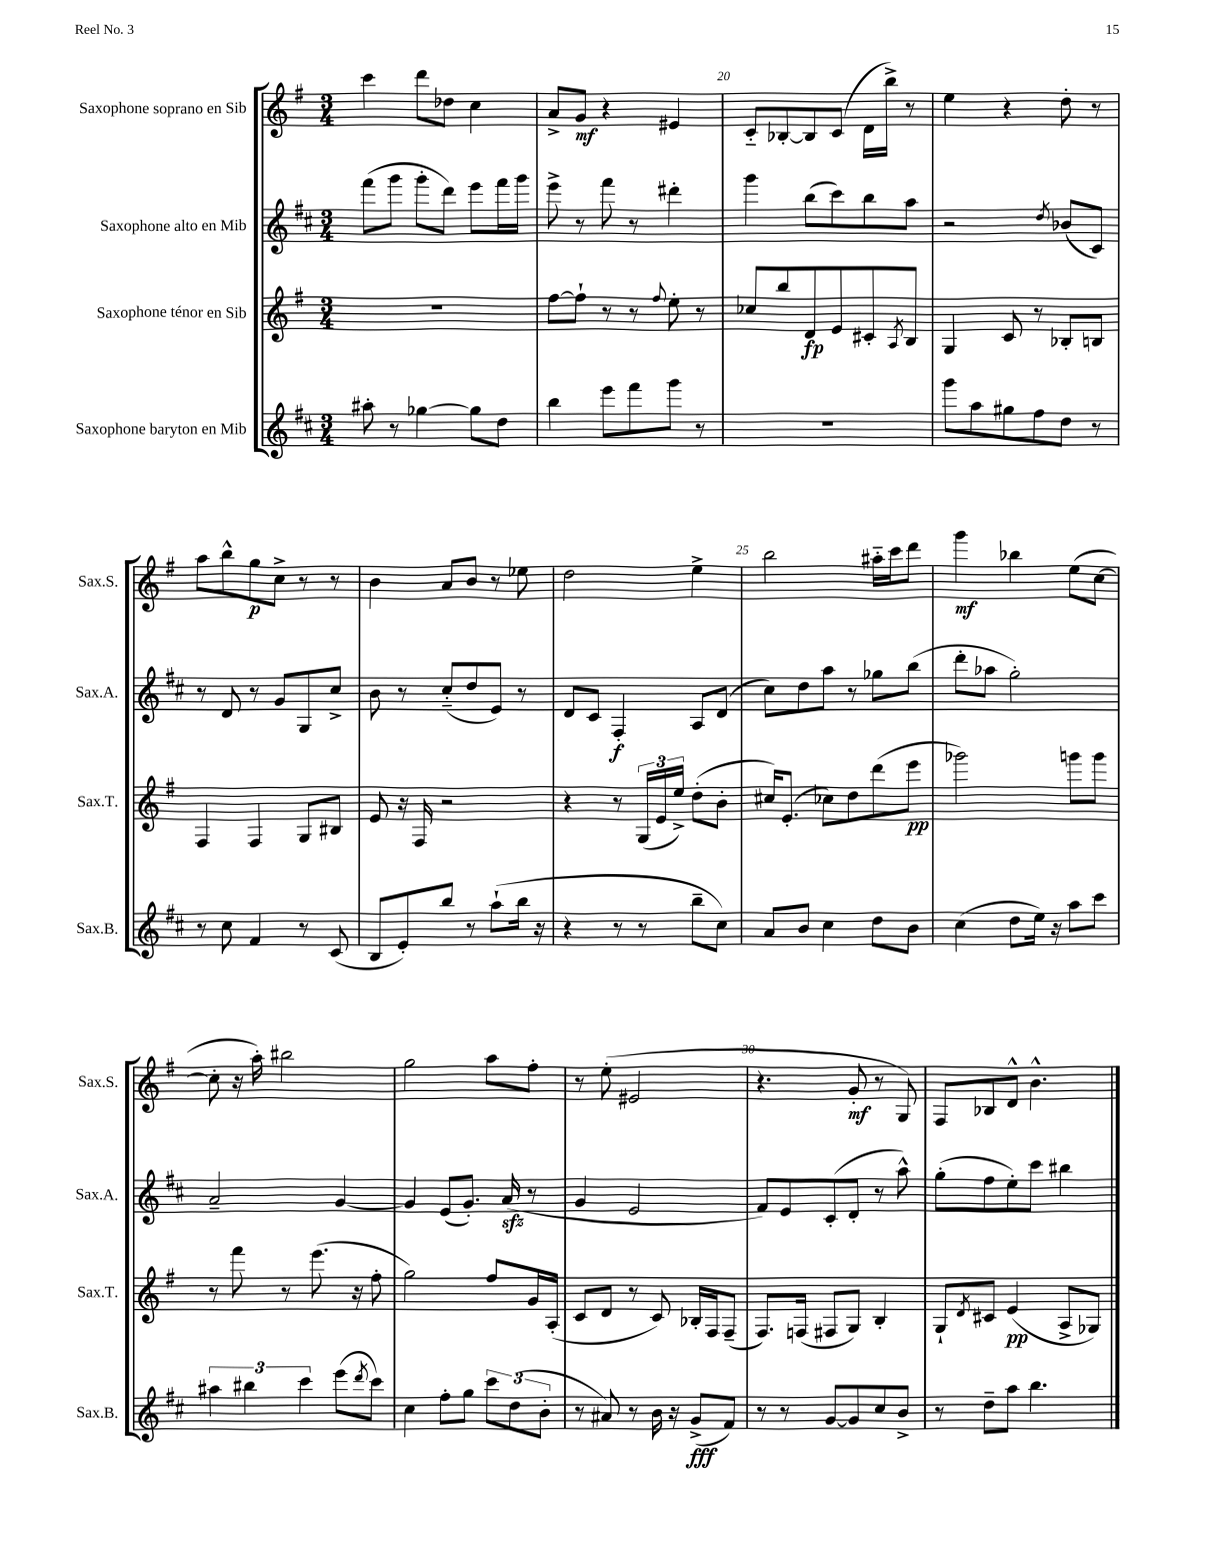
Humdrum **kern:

**kern	**kern	**kern	**kern
*staff4	*staff3	*staff2	*staff1
*clefG2	*clefG2	*clefG2	*clefG2
*k[f#c#]	*k[f#]	*k[f#c#]	*k[f#]
*M3/4	*M3/4	*M3/4	*M3/4
8aa#'	2.r	(8fff#	4ccc
8r	.	8ggg	.
[4gg-	.	8ggg'	8ddd
.	.	8ddd)	8dd-
8gg-]	.	8eee	4cc
8dd	.	16fff#	.
.	.	16ggg	.
=	=	=	=
4bb	[8ff#	8eee^	8a^
.	8ff#`]	8r	8g
8eee	8r	8fff#	4r
8fff#	8r	8r	.
.	8qqff#	.	.
8ggg	8ee'	4ddd#'	4e#
8r	8r	.	.
=	=	=	=
2.r	8cc-	4ggg	8c'~
.	8bb	.	[8B-'
.	8d	(8bb	8B-]
.	8e	8ccc#)	(8c
.	8c#'	8bb	16d
.	.	.	16bb^)
.	8qA	.	.
.	8B	8aa	8r
=	=	=	=
8ggg	4G	2r	4ee
8aa	.	.	.
8gg#	8c	.	4r
8ff#	8r	.	.
.	.	8qdd	.
8dd	8B-'	(8b-	8dd'
8r	8B	8c#)	8r
=	=	=	=
8r	4F#	8r	8aa
8cc#	.	8d	8bb^^
4f#	4F#	8r	8gg
.	.	8g	8cc^
8r	8G	8G	8r
(8c#	8B#	8cc#^	8r
=	=	=	=
8B	8e	8b	4b
8e')	16r	8r	.
.	16F#	.	.
8bb	2r	(8cc#'~	8a
8r	.	8dd	8b
(8aa`	.	8e)	8r
16bb	.	8r	8ee-
16r	.	.	.
=	=	=	=
4r	4r	8d	2dd
.	.	8c#	.
8r	8r	4F#'	.
8r	(24G	.	.
.	24e	.	.
.	24ee^)	.	.
8bb~	(8dd'	8A	4ee^
8cc#)	8b'	(8d	.
=	=	=	=
8a	16cc#)	8cc#)	2bb
.	(8.e'	.	.
8b	.	8dd	.
4cc#	8cc-)	8aa	.
.	8dd	8r	.
8dd	(8ddd	8gg-	16aa#'~
.	.	.	16ccc
8b	8eee	(8bb	8ddd
=	=	=	=
(4cc#	2ggg-)	8ddd'	4ggg
.	.	8aa-	.
8dd	.	2gg')	4bb-
16ee)	.	.	.
16r	.	.	.
8aa	8ggg	.	(8ee
8ccc#	8ggg	.	[8cc
=	=	=	=
6aa#	8r	2a~	8cc']
.	8fff#	.	16r
6bb#	.	.	.
.	.	.	16aa')
.	8r	.	2bb#
6ccc#	.	.	.
.	(8.eee	.	.
(8eee	.	[4g	.
.	16r	.	.
8qddd	.	.	.
8ccc#)	8ff#'	.	.
=	=	=	=
4cc#	2gg)	4g]	2gg
8ff#'	.	(8e	.
8gg	.	8.g')	.
12ccc#	8ff#	.	8aa
.	.	(16a	.
(12dd	.	.	.
.	16g	8r	8ff#'
12b'	.	.	.
.	(16A'	.	.
=	=	=	=
8r	8c	4g	8r
8a#)	8d	.	(8ee'
8r	8r	2e	2e#
16b	8c)	.	.
16r	.	.	.
(8g^	16B-'	.	.
.	16F#	.	.
8f#)	(8F#~	.	.
=	=	=	=
8r	8.F#)	8f#)	4.r
8r	.	8e	.
.	(16F	.	.
[8g	8F#	(8c#'	.
8g]	8G)	8d'	8g'
8cc#	4B'	8r	8r
8b^	.	8aa^^)	8G)
=	=	=	=
8r	8G`	(8gg'	8F#
.	8qd	.	.
8dd~	8c#	8ff#	8B-
8aa	(4e	8ee')	8d^^
4.bb	.	8ccc#	4.b^^
.	8A^	4bb#	.
.	8G-)	.	.
==	==	==	==
*-	*-	*-	*-
